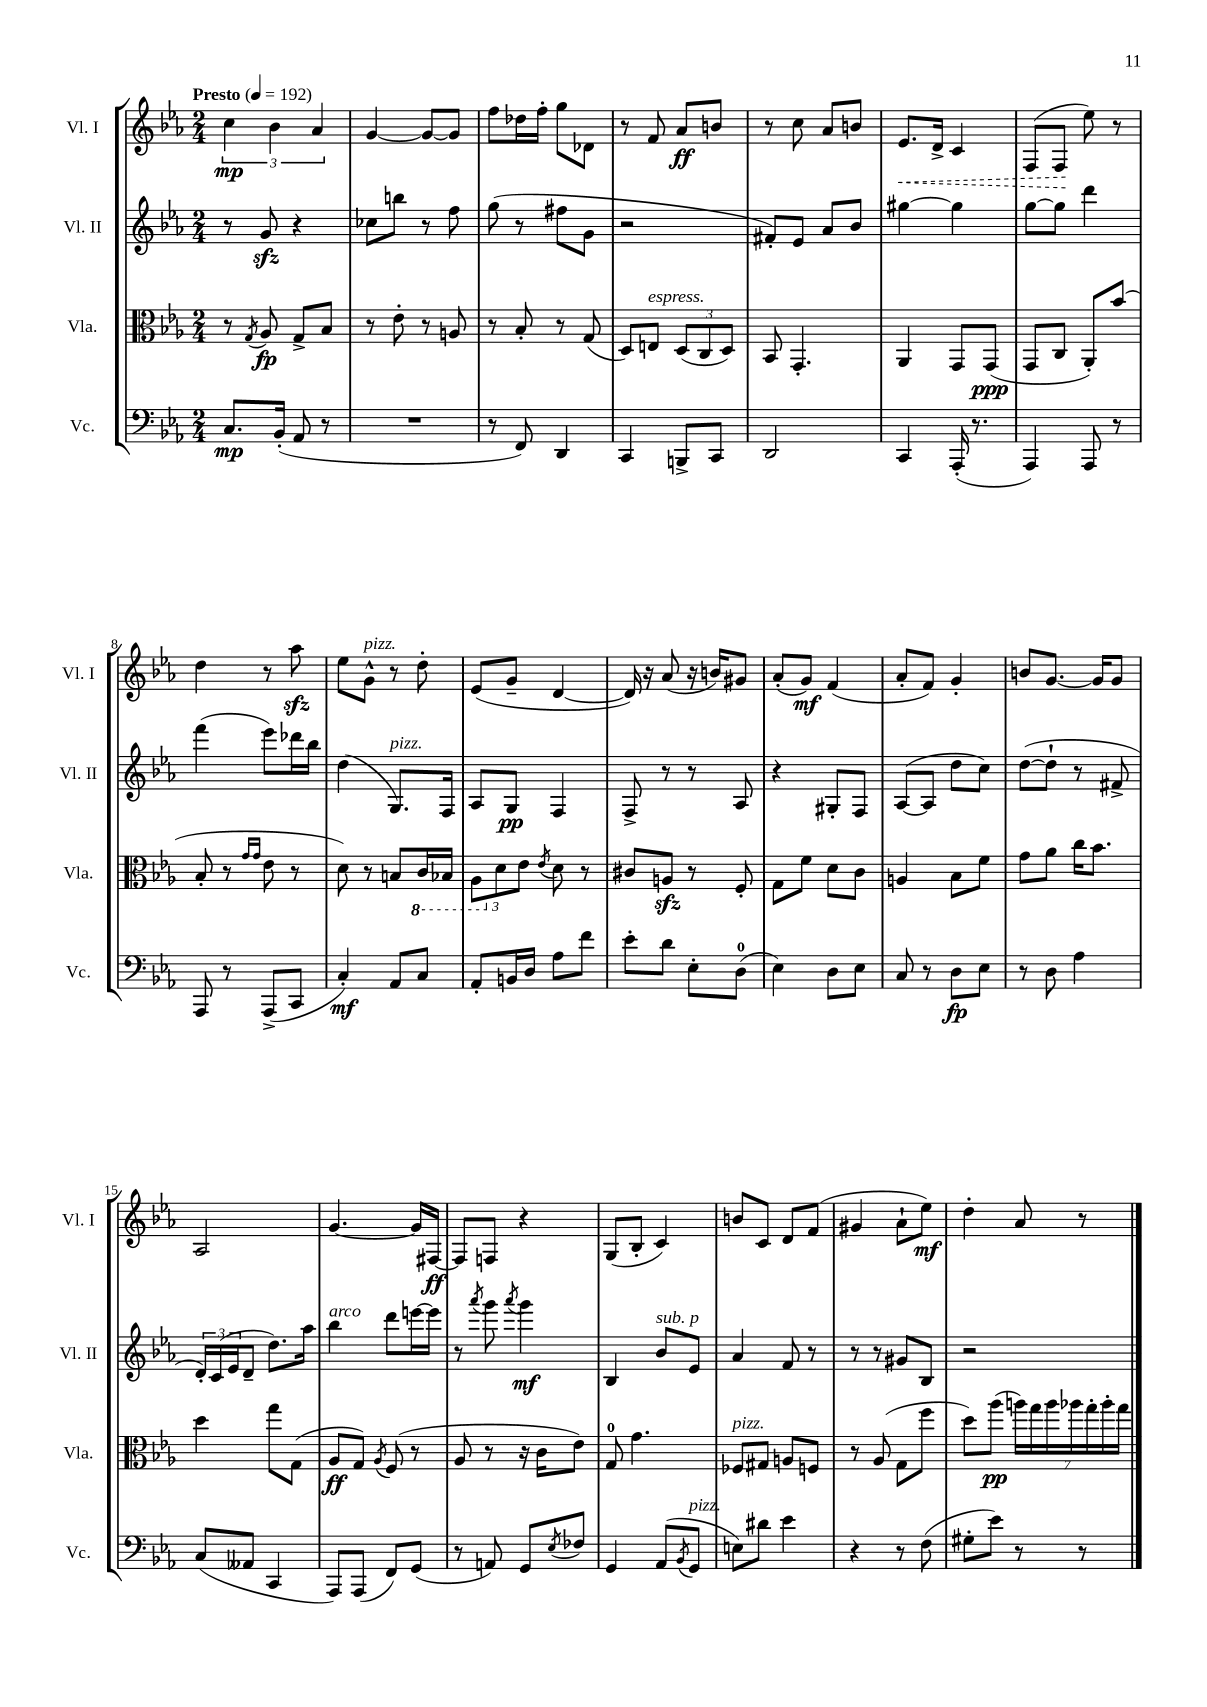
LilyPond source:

<<
\new StaffGroup <<
\new Staff = "s0" \with { instrumentName = "Vl. I" shortInstrumentName = "Vl. I" } {
    \clef treble \key ees \major \numericTimeSignature \time 2/4 \tempo "Presto" 4 = 192
    \tuplet 3/2 { c''4\mp bes'4 aes'4 } |
    g'4~ g'8~ g'8 |
    f''8 des''16 f''16-. g''8 des'8 |
    r8 f'8 aes'8\ff b'8 |
    r8 c''8 aes'8 b'8 |
    \once \override Hairpin.style = #'dashed-line ees'8.\< d'16-> c'4 |
    f8( f8\! ees''8) r8 |
    d''4 r8 aes''8\sfz |
    ees''8 g'8-^^\markup { \italic "pizz." } r8 d''8-. |
    ees'8( g'8-- d'4~ |
    d'16) r16 aes'8( r16 b'16) gis'8 |
    aes'8-.( g'8\mf) f'4( |
    aes'8-. f'8) g'4-. |
    b'8 g'8.~ g'16 g'8 |
    aes2 |
    g'4.~ g'16 fis16~\ff |
    fis8 f8 r4 |
    g8( bes8-. c'4) |
    b'8 c'8 d'8 f'8( |
    gis'4 aes'8-! ees''8\mf) |
    d''4-. aes'8 r8 \bar "|." |
}
\new Staff = "s1" \with { instrumentName = "Vl. II" shortInstrumentName = "Vl. II" } {
    \clef treble \key ees \major \numericTimeSignature \time 2/4
    r8 g'8\sfz r4 |
    ces''8 b''8 r8 f''8 |
    g''8( r8 fis''8 g'8 |
    r2 |
    fis'8-.) ees'8 aes'8 bes'8 |
    gis''4~ gis''4 |
    g''8~ g''8 d'''4 |
    f'''4( ees'''8) des'''16 bes''16 |
    d''4( g8.^\markup { \italic "pizz." }) f16 |
    aes8 g8\pp f4 |
    f8-> r8 r8 aes8 |
    r4 gis8-. f8 |
    aes8~( aes8 d''8 c''8) |
    d''8~( d''8-! r8 fis'8-> |
    \tuplet 3/2 { d'16-.) c'16( ees'16 } d'8-- d''8.) aes''16 |
    bes''4^\markup { \italic "arco" } d'''8 e'''16~ e'''16 |
    r8 \acciaccatura { aes'''8 } g'''8 \acciaccatura { aes'''8 } g'''4\mf |
    bes4 bes'8^\markup { \italic "sub. p" } ees'8 |
    aes'4 f'8 r8 |
    r8 r8 gis'8 bes8 |
    r2 \bar "|." |
}
\new Staff = "s2" \with { instrumentName = "Vla." shortInstrumentName = "Vla." } {
    \clef alto \key ees \major \numericTimeSignature \time 2/4
    r8 \acciaccatura { g8 } aes8\fp g8-> bes8 |
    r8 ees'8-. r8 a8 |
    r8 bes8-. r8 g8( |
    d8) e8^\markup { \italic "espress." } \tuplet 3/2 { d8( c8 d8) } |
    bes,8 g,4.-. |
    aes,4 g,8 g,8\ppp( |
    g,8 c8 aes,8-.) bes'8( |
    bes8-. r8 \grace { g'16 g'16 } ees'8 r8 |
    d'8) r8 b8 \ottava #-1 c16 bes,!16 |
    \tuplet 3/2 { aes,8 \ottava #0 d'8 ees'8 } \acciaccatura { ees'8 } d'8 r8 |
    cis'8 a8\sfz r8 f8-. |
    g8 f'8 d'8 c'8 |
    a4 bes8 f'8 |
    g'8 aes'8 c''16 bes'8. |
    d''4 g''8 g8( |
    aes8\ff g8) \acciaccatura { aes8 } f8( r8 |
    aes8 r8 r16 c'16 ees'8) |
    g8-0 g'4. |
    fes8^\markup { \italic "pizz." } gis8 a8 f8 |
    r8 aes8( g8 f''8 |
    d''8) aes''8\pp( \tuplet 7/4 { a''16) g''16 a''16 aes''16 g''16-. aes''16-. g''16 } \bar "|." |
}
\new Staff = "s3" \with { instrumentName = "Vc." shortInstrumentName = "Vc." } {
    \clef bass \key ees \major \numericTimeSignature \time 2/4
    c8.\mp bes,16-.( aes,8 r8 |
    R2 |
    r8 f,8) d,4 |
    c,4 b,,8-> c,8 |
    d,2 |
    c,4 aes,,16-.( r8. |
    aes,,4) aes,,8 r8 |
    aes,,8 r8 aes,,8->( c,8 |
    c4-.\mf) aes,8 c8 |
    aes,8-. b,16 d16 aes8 f'8 |
    ees'8-. d'8 ees8-. d8-0( |
    ees4) d8 ees8 |
    c8 r8 d8\fp ees8 |
    r8 d8 aes4 |
    c8( aeses,8 c,4 |
    aes,,8) aes,,8( f,8) g,8( |
    r8 a,8) g,8 \acciaccatura { ees8 } fes8 |
    g,4 aes,8( \acciaccatura { bes,8 } g,8^\markup { \italic "pizz." } |
    e8) dis'8 ees'4 |
    r4 r8 f8( |
    gis8-. ees'8) r8 r8 \bar "|." |
}
>>
>>
